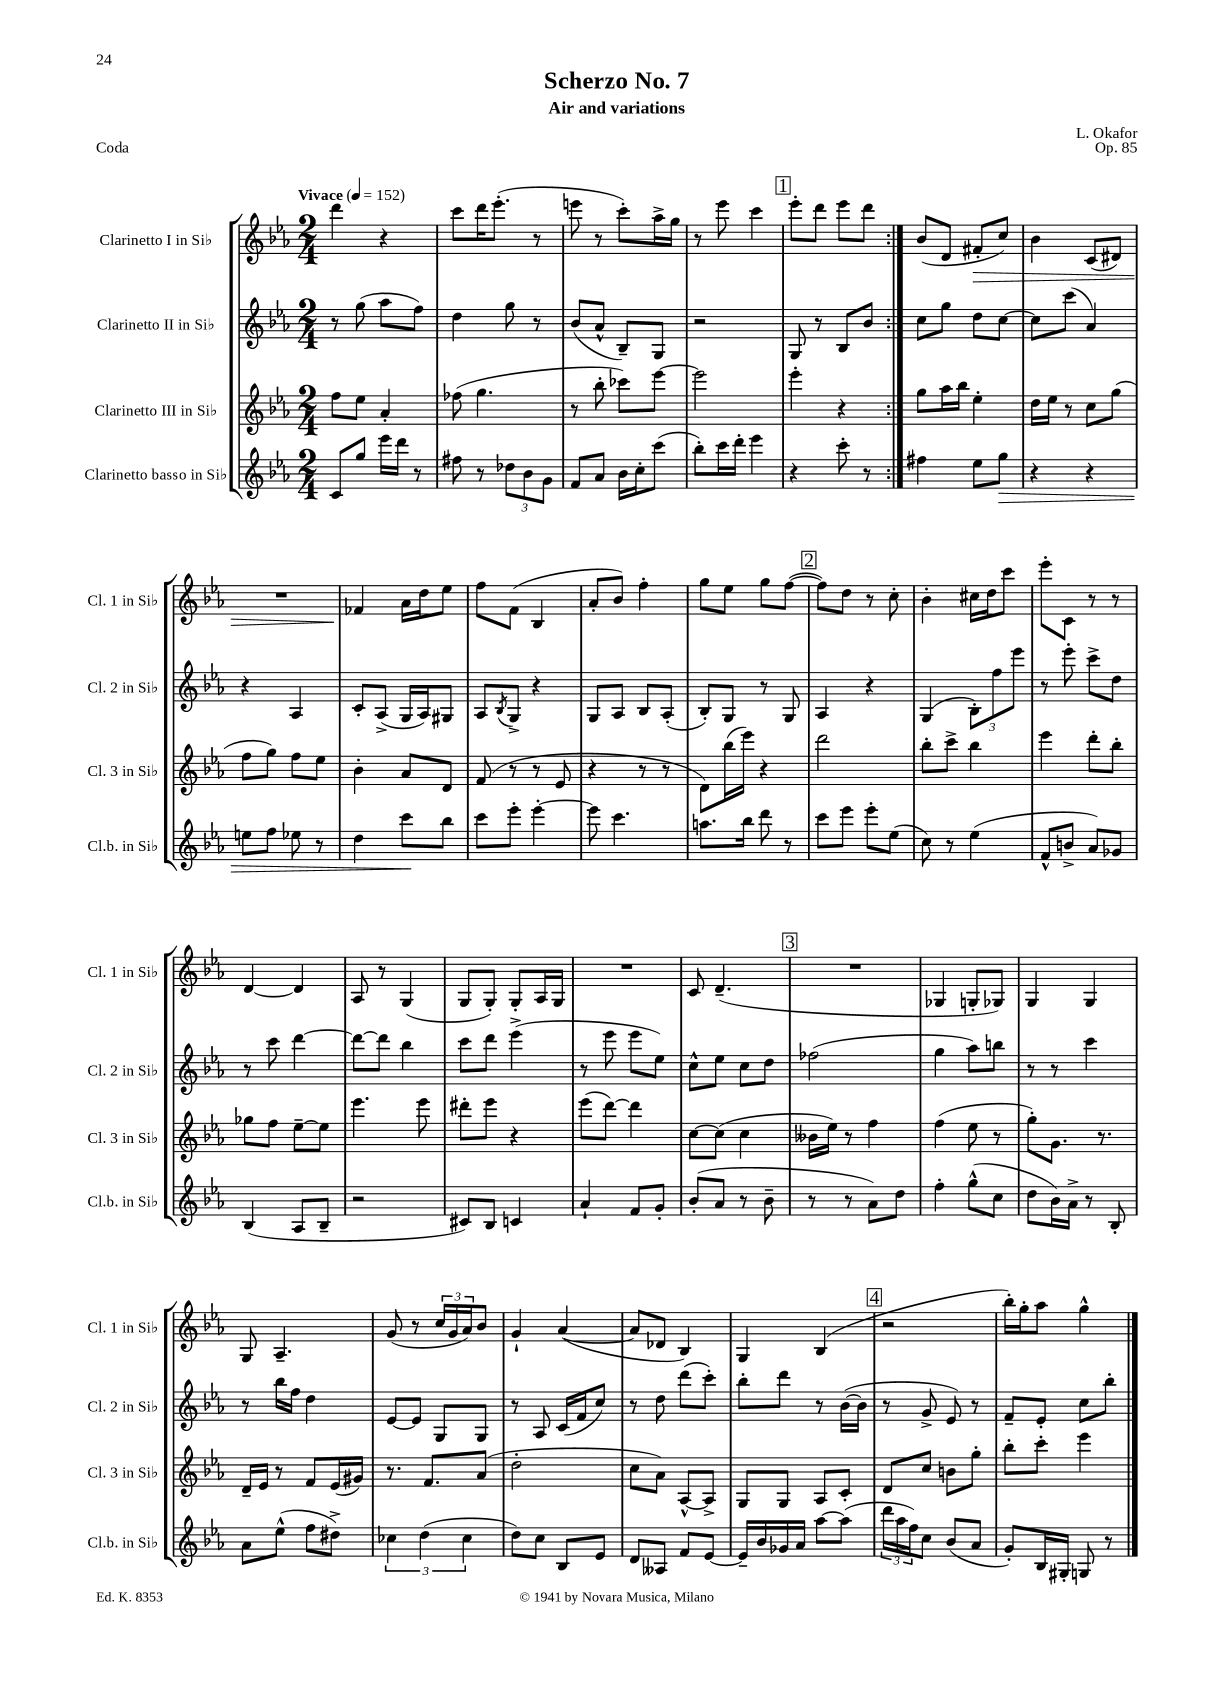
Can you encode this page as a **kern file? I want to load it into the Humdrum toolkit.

**kern	**kern	**kern	**kern
*staff4	*staff3	*staff2	*staff1
*clefG2	*clefG2	*clefG2	*clefG2
*k[b-e-a-]	*k[b-e-a-]	*k[b-e-a-]	*k[b-e-a-]
*M2/4	*M2/4	*M2/4	*M2/4
*MM152	*MM152	*MM152	*MM152
8c	8ff	8r	4ddd
8gg	8ee-	(8gg	.
16eee-	4a-'	8aa-	4r
16ddd	.	.	.
8r	.	8ff)	.
=	=	=	=
8ff#	(8ff-	4dd	8ccc
8r	4.gg	.	16ddd
.	.	.	(8.eee-'
12dd-	.	8gg	.
12b-	.	.	.
.	.	8r	8r
12g	.	.	.
=	=	=	=
8f	8r	(8b-	8eee
8a-	8bb-'	8a-^^	8r
16b-	8ccc-)	8B-~)	8ccc')
16cc'	.	.	.
(8ccc	[8eee-	8G	16aa-^
.	.	.	16gg
=	=	=	=
8bb-')	2eee-]	2r	8r
16ccc	.	.	8eee-
16ddd'	.	.	.
4eee-	.	.	4ccc
=	=	=	=
4r	4eee-'	8G	8eee-'
.	.	8r	8ddd
8ccc'	4r	8B-	8eee-
8r	.	8b-	8ddd
=:|!	=:|!	=:|!	=:|!
4ff#	8gg	8cc	(8b-
.	16aa-	8gg	8d
.	16bb-	.	.
8ee-	4ee-'	8dd	8f#'
8gg	.	[8cc	8cc)
=	=	=	=
4r	16dd	8cc]	4b-
.	16ee-	.	.
.	8r	(8ccc	.
4r	8cc	4a-)	(8c
.	(8gg	.	8d#)
=	=	=	=
8ee	8ff	4r	2r
8ff	8gg)	.	.
8ee-	8ff	4A-	.
8r	8ee-	.	.
=	=	=	=
4dd	4b-'	8c'	4f-
.	.	(8A-^	.
8ccc	8a-	16G	16a-
.	.	16A-)	16dd
8bb-	8d	8G#	8ee-
=	=	=	=
8ccc	(8f	8A-	8ff
.	.	8qB-	.
8eee-'	8r	8G^	(8f
[4eee-'	8r	4r	4B-
.	8e-	.	.
=	=	=	=
8eee-]	4r	8G	8a-'
4.ccc	.	8A-	8b-)
.	8r	8B-	4ff'
.	8r	(8A-'	.
=	=	=	=
8.aa	8d)	8B-')	8gg
.	(16bb-	8G	8ee-
16bb-	16eee-)	.	.
8ddd	4r	8r	8gg
8r	.	8G	([8ff
=	=	=	=
8ccc	2ddd	4A-	8ff])
8eee-	.	.	8dd
8eee-'	.	4r	8r
(8ee-	.	.	8cc'
=	=	=	=
8cc)	8bb-'	(4G	4b-'
8r	8ccc^	.	.
(4ee-	4bb-	12B-')	16cc#
.	.	.	16dd
.	.	12ff	.
.	.	.	8ccc
.	.	12eee-	.
=	=	=	=
8f^^	4eee-	8r	8eee-'
8b^	.	8eee-'	8c
8a-)	8ddd'	8ccc^	8r
8g-	8bb-'	8dd	8r
=	=	=	=
(4B-	8gg-	8r	[4d
.	8ff	8ccc	.
8A-	[8ee-~	[4ddd	4d]
8B-~	8ee-]	.	.
=	=	=	=
2r	4.eee-	8ddd_	8A-
.	.	8ddd]	8r
.	.	4bb-	(4G
.	8eee-	.	.
=	=	=	=
8c#)	8ddd#'	8ccc	8G
8B-	8eee-	8ddd	8G')
4c	4r	(4eee-^	8G'
.	.	.	16A-
.	.	.	16G
=	=	=	=
4a-`	(8eee-	8r	2r
.	[8ddd)	8eee-	.
8f	4ddd]	8eee-	.
8g'	.	8ee-)	.
=	=	=	=
(8b-'	[8cc	8cc^^	8c
8a-	(8cc]	8ee-	(4.d~
8r	4cc	8cc	.
8b-~	.	8dd	.
=	=	=	=
8r	16b--	(2ff-	2r
.	16ee-)	.	.
8r	8r	.	.
8a-)	4ff	.	.
8dd	.	.	.
=	=	=	=
4ff'	(4ff	4gg	4G-
(8gg^^	8ee-	8aa-)	8G'
8cc	8r	8bb	8G-)
=	=	=	=
8dd	8gg')	8r	4G
16b-)	8.g	8r	.
16a-^	.	.	.
8r	.	4ccc	4G
.	8.r	.	.
8B-'	.	.	.
=	=	=	=
8a-	16d~	8r	8G
.	16e-	.	.
(8ee-^^	8r	16bb-	4.A-~
.	.	16ff	.
8ff	8f	4dd	.
8dd#^)	(16e-	.	.
.	16g#)	.	.
=	=	=	=
6cc-	8.r	[8e-	(8g
.	.	8e-]	8r
(6dd	.	.	.
.	8.f	.	.
.	.	8G	24cc
.	.	.	24g
6cc-	.	.	24a-)
.	(8a-	8G	8b-
=	=	=	=
8dd)	2dd'	8r	4g`
8cc	.	8A-	.
8B-	.	(16c	([4a-
.	.	16f	.
8e-	.	8cc)	.
=	=	=	=
8d	8cc	8r	8a-]
8A--	8a-)	8dd	8d-
8f	[8A-^^	(8ddd	4B-)
[8e-	8A-^]	8ccc')	.
=	=	=	=
16e-~]	8G	8bb-'	4G
16b-	.	.	.
16g-	8G	8ddd	.
16a-	.	.	.
[8aa-	8A-	8r	(4B-
(8aa-]	8c'	([16b-	.
.	.	16b-]	.
=	=	=	=
24ddd	8d	8r	2r
24aa-	.	.	.
24ff)	.	.	.
8cc	8cc	8g^	.
(8b-	8b	8e-)	.
8a-	8gg'	8r	.
=	=	=	=
8g')	8bb-'	8f~	16bb-')
.	.	.	16gg'
16B-	8ccc'	8e-'	8aa-
16G#'	.	.	.
8G	4eee-	8cc	4gg^^
8r	.	8bb-'	.
==	==	==	==
*-	*-	*-	*-
